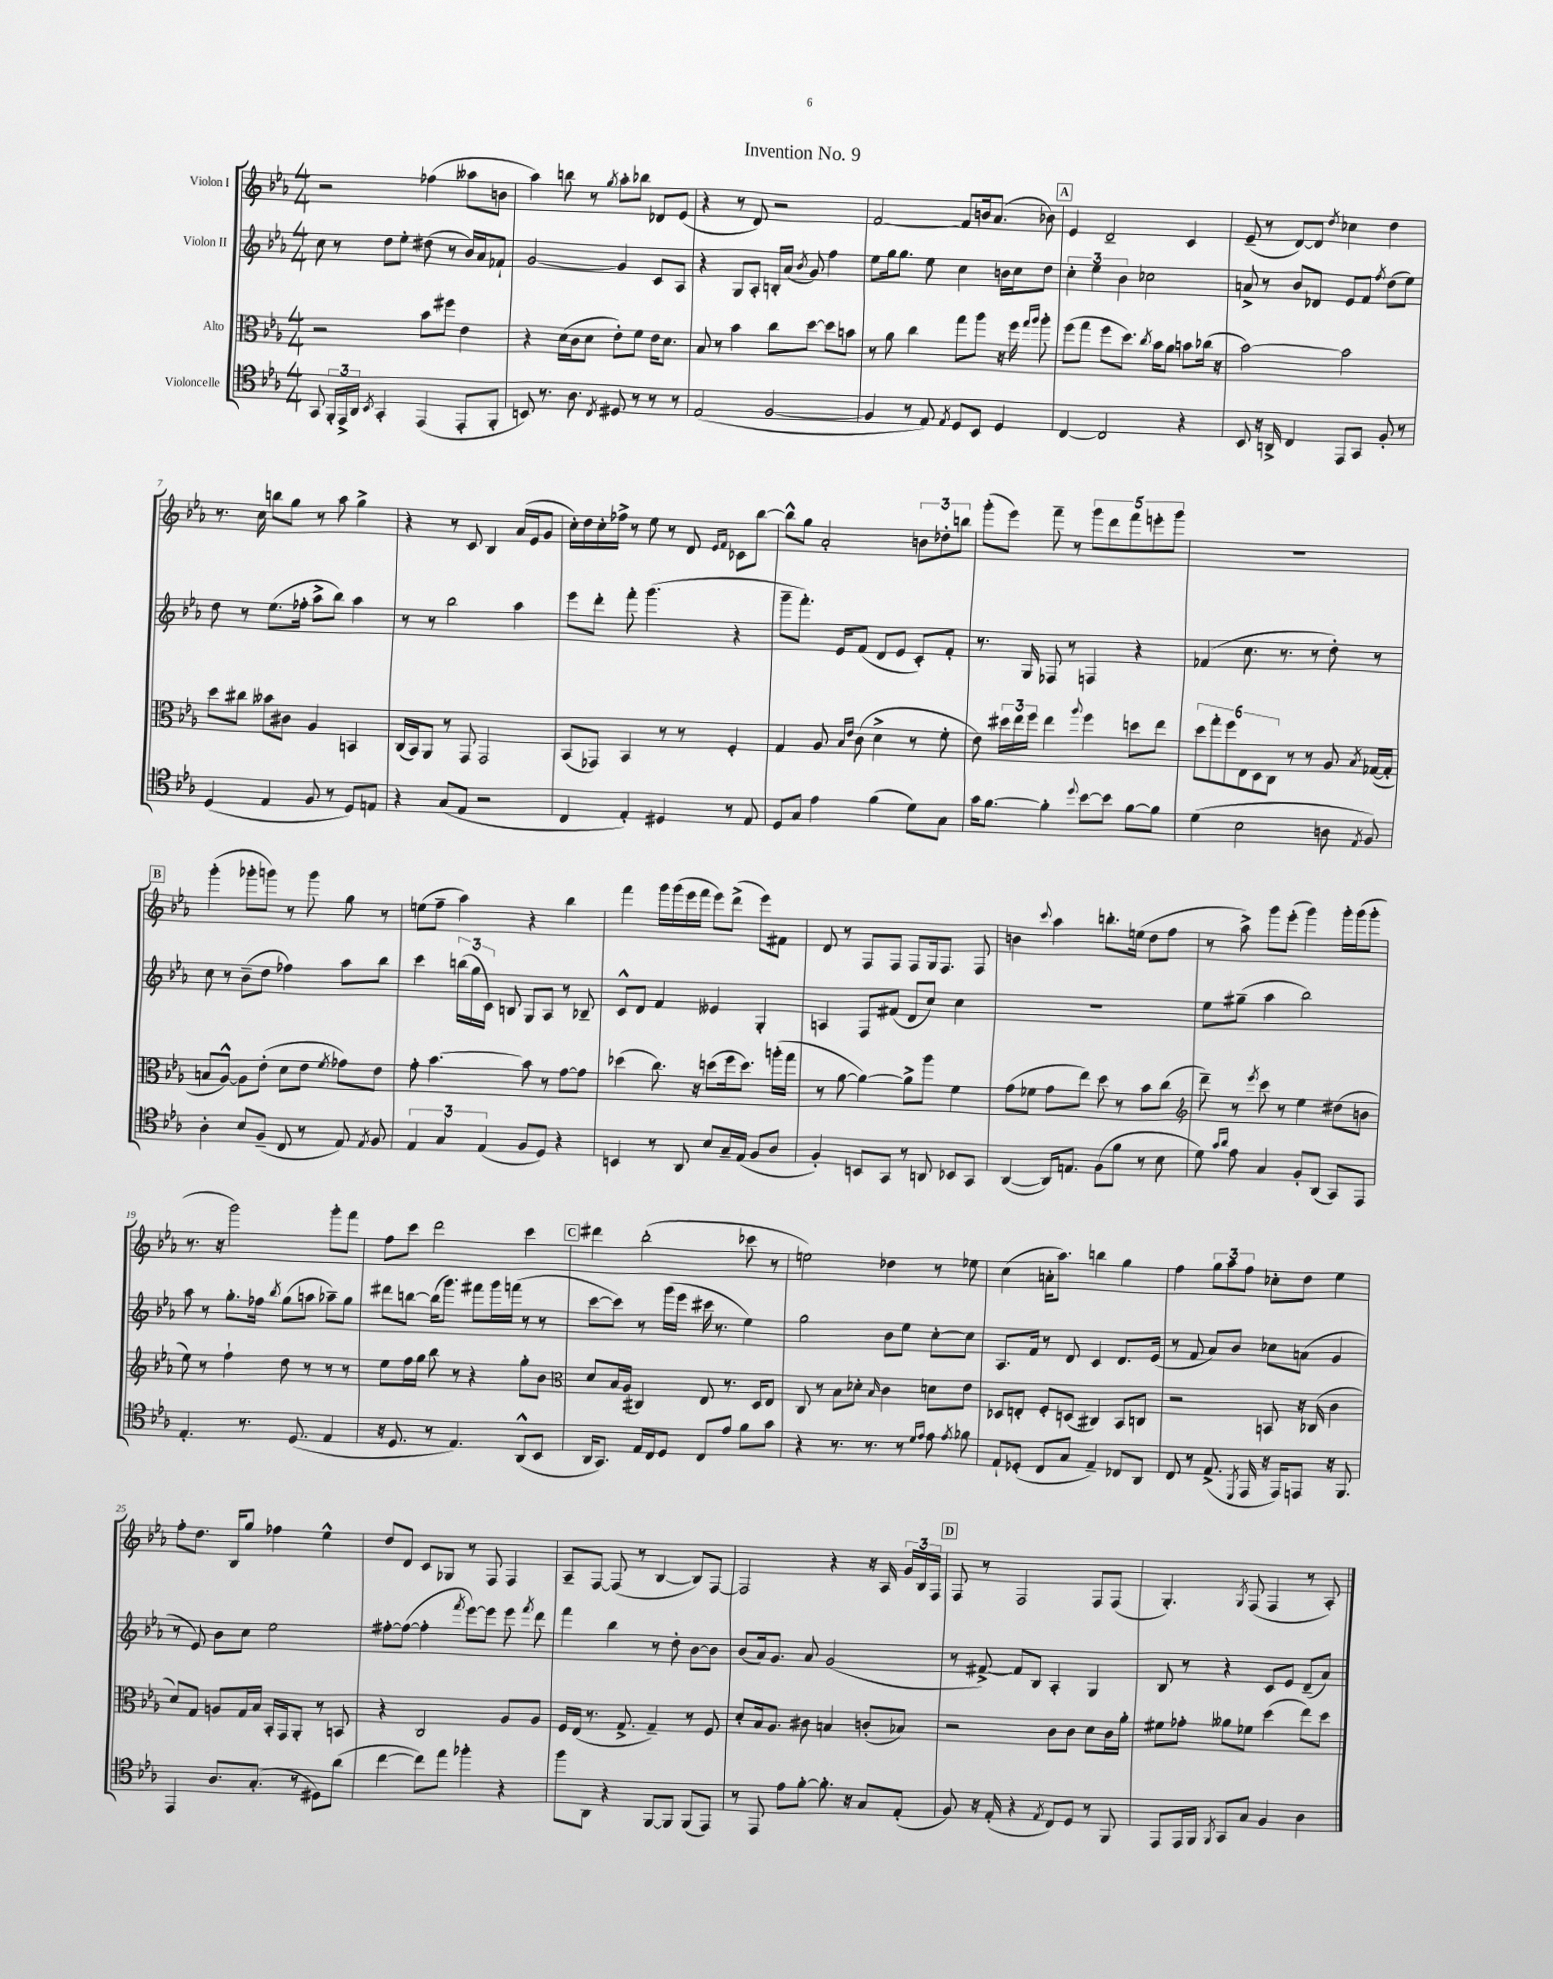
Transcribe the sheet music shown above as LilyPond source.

\header { title = "Invention No. 9" }
<<
\new StaffGroup <<
\new Staff = "s0" \with { instrumentName = "Violon I" } {
    \clef treble \key ees \major \numericTimeSignature \time 4/4
    \autoBeamOff r2 fes''4( aeses''8[ b'8] |
    aes''4) b''8 r8 \acciaccatura { g''8 } aes''8[-. bes''8] des'8[ ees'8]( |
    r4 r8 d'8) r2 |
    f'2~ f'8[ b'16 aes'8.]( bes'8) |
    \mark \markup { \box "A" } ees'4 d'2-- c'4 |
    ees'8--( r8 d'8[~) d'8] \acciaccatura { d''8 } ces''4 d''4 |
    r8. c''16 b''8[ g''8] r8 aes''8 g''4-> |
    r4 r8 c'8 bes4 aes'16[( ees'16 g'8] |
    c''16[-.) d''16 c''16-. fes''16]-> r8 ees''8 r8 d'8 \grace { ees'16[ f'16] } ces'8[ bes''8]~ |
    bes''8[-^ g''8] aes'2-. \tuplet 3/2 { b'8[ des''8-. b''8] } |
    g'''8[-.( ees'''8]) f'''8-- r8 \tuplet 5/4 { g'''8[ d'''8 f'''8 e'''8-. g'''8] } |
    R1 |
    \mark \markup { \box "B" } g'''4-.( ges'''8[-. g'''8]) r8 g'''8 g''8 r8 |
    e''8[( f''8]-- aes''4) r4 bes''4 |
    f'''4 g'''16[ g'''16( ees'''16 f'''16] ees'''8[) d'''8]->( ees'''8[) fis'8] |
    d'8 r8 f8[ f8] f8[ g16 f8.] f8 |
    b'4 \appoggiatura { c'''8 } aes''4 b''8.[-. e''16]( d''8[ f''8] |
    r8 aes''8->) g'''8[ ees'''8]-.( g'''4) g'''16[-. g'''16( g'''8]-. |
    r8. r16 g'''2) g'''8[-. f'''8] |
    f''8[ c'''8] d'''2 c'''4 |
    \mark \markup { \box "C" } dis'''4 bes''2-.( ces'''8 r8 |
    e''2) des''4 r8 ees''8 |
    c''4( a'16[-. aes''8.]) b''4 g''4 |
    f''4 \tuplet 3/2 { g''8[ aes''8 f''8] } ces''8[-. d''8] ees''4 |
    f''8[-. d''8.] bes16[ g''8] fes''4 ees''4-^ |
    d''8[ d'8] c'8[ ges8] r8 f8 f4 |
    aes8[-- f8]~ f8( r8 bes4~ bes8[) f8]~ |
    f2 r4 r16 aes16 \tuplet 3/2 { g'16[ bes16 f16] } |
    \mark \markup { \box "D" } f8 r8 f2 f8[ f8]( |
    g4.-.) \acciaccatura { g8 } f8( f4 r8 aes8-.) \bar "|." |
}
\new Staff = "s1" \with { instrumentName = "Violon II" } {
    \clef treble \key ees \major \numericTimeSignature \time 4/4
    \autoBeamOff c''8 r8 d''8[ ees''8]-. dis''8( r8 bes'16[) aes'16 fes'8]-! |
    g'2~ g'4 c'8[ aes8] |
    r4 g8[ aes8]-. b16[-. aes'16]( \acciaccatura { bes'8 } g'8) f''4 |
    ees''8[ g''16 g''8.] ees''8 c''4 b'16[ c''16 d''8] |
    \mark \markup { \box "A" } \tuplet 3/2 { c''4-. ees''4 bes'4 } ces''2 |
    a'8-> r8 bes'8[ des'8] ees'8[ f'8] \acciaccatura { f''8 } d''8[( ees''8]) |
    d''8 r8 ees''8.[( fes''16]-. aes''8[-> bes''8]) aes''4 |
    r8 r8 bes''2 aes''4 |
    ees'''8[ d'''8]-. f'''8-. g'''4.( r4 |
    g'''8[-- f'''8.]-.) ees'16[ f'8]( d'8[ ees'8] c'8[-.) f'8]-. |
    r8. g16 fes8 r8 f4 r4 |
    fes'4( c''8. r8. r8 d''8-.) r8 |
    \mark \markup { \box "B" } c''8 r8 bes'8[--( d''8] fes''4) aes''8[ bes''8] |
    c'''4 \tuplet 3/2 { b''16[( g''16 c'16]) } b8 g8[ aes8] r8 bes8-- |
    c'8[-^ d'8] f'4 eeses'4 g4-. |
    a4 f8[ fis'8]( d'8[ c''8]) c''4 |
    R1 |
    ees''8[ gis''8]--( aes''4 bes''2) |
    aes''8 r8 g''8.[-. fes''16] \acciaccatura { bes''8 } g''8[( a''8] aes''8[--) g''8] |
    dis'''8[ b''8]~ b''16[( g'''8.]) fis'''8[ g'''16 f'''16]( r8 r8 |
    \mark \markup { \box "C" } c'''8[~ c'''8]) r8 g'''16[( ees'''16] cis'''16 r8. ees''4) |
    g''2 bes'8[ ees''8] c''8[~-. c''8] |
    aes8.[ f'16] r8 d'8 c'4 d'8.[ ees'16]( |
    r8 f'8 aes'8[) bes'8] ces''8[ a'8]( g'4 |
    r8 ees'8) bes'8[ c''8] ees''2 |
    fis''8[~-. fis''8]~( fis''4-. \acciaccatura { f'''8 } ees'''8[~) ees'''8] ees'''8 \acciaccatura { f'''8 } d'''8 |
    f'''4 bes''4 r8 d''8-. bes'8[~ bes'8] |
    bes'8[( aes'16) g'8.] aes'8 g'2( |
    \mark \markup { \box "D" } r8 fis'8~->) fis'8[ bes8] aes4-. g4 |
    bes8 r8 r4 c'8[ ees'8] d'8[--( aes'8]) \bar "|." |
}
\new Staff = "s2" \with { instrumentName = "Alto" } {
    \clef alto \key ees \major \numericTimeSignature \time 4/4
    \autoBeamOff r2 bes'8[ fis''8] ees'4 |
    r4 d'16[( c'16 d'8] ees'8[-.) f'8] ees'16[ d'8.] |
    bes8 r8 bes'4 c''8[ d''8]~ d''8[ b'8] |
    r8 aes'8 c''4 g''8[ aes''8] r16 f''16 \grace { g''16[ aes''16] } aes''8-. |
    \mark \markup { \box "A" } f''8[( g''8] f''8[ d''8.]) \acciaccatura { c''8 } bes'16[ aes'8] b'8[ ces''16]( r16 |
    bes'2~) bes'2 |
    d''8[ cis''8] beses'8[ cis'8] aes4 b,4 |
    c16[( bes,16) aes,8] r8 g,8 g,2 |
    bes,8[( ges,8]) bes,4 r8 r8 f4-. |
    g4 aes8 \grace { bes16[ ees'16] } c'8( d'4-> r8 f'8-. |
    ees'8) \tuplet 3/2 { dis''16[ ees''16 f''16] } ees''4 \appoggiatura { aes''8 } f''4 d''8[ ees''8] |
    \tuplet 6/4 { d''8[ g''8-. f''8 ees8 d8 c8] } r8 r8 aes8 \acciaccatura { bes8 } ges16[~( ges16]-. |
    \mark \markup { \box "B" } b8[ aes8]~-^) aes8[ ees'8]-.( d'8[ ees'8] \acciaccatura { f'8 } ges'8[) ees'8] |
    g'8-. bes'4.~ bes'8 r8 g'8[~ g'8] |
    des''4( c''8.) r16 d''8[( f''16 d''8.]) a''16[-.( g''16] |
    r8 aes'8~ aes'4~) aes'8[-> aes''8] f'4 |
    g'8[( fes'8] g'8[ ees''8]) d''8 r8 bes'8[ c''8]( |
    \clef treble d'''8--) r8 \acciaccatura { ees'''8 } c'''8 r8 ees''4 dis''8[( b'8] |
    ees''8) r8 f''4-! d''8 r8 r8 r8 |
    ees''8[ f''16 g''16] bes''8 r8 r4 g''8[-. bes'8] |
    \mark \markup { \box "C" } \clef alto d'8[ bes16 aes16]( cis4) ees8 r8. d16[ ees8] |
    c8 r8 bes8[ des'8]-. \grace { bes16 } c'4 d'8[ ees'8] |
    des8[ e8]-. f8[-. d8]( cis4) bes,8[ c8] |
    r2 b,8 r16 ces16( c'4 |
    d'8[) g8] a8[ g16 bes16] bes,16[-. g,16 aes,8]-. r8 b,8 |
    r4 c2 aes8[ aes8] |
    f16[ ees16]( r8. g8.-> g4--) r8 f8 |
    d'8[-. bes16 aes8.] cis'8 b4 c'8[-.( bes8]) |
    \mark \markup { \box "D" } r2 c'8[ c'8] d'8[ c'16 aes'16]-. |
    fis'8[ ges'8]-. aeses'8[ fes'8] d''4( ees''8[) d''8] \bar "|." |
}
\new Staff = "s3" \with { instrumentName = "Violoncelle" } {
    \clef tenor \key ees \major \numericTimeSignature \time 4/4
    \autoBeamOff g,8 \tuplet 3/2 { f,16[-. ees,16-> aes,16] } \acciaccatura { bes,8 } g,4-. ees,4( ees,8[-. f,8]-. |
    b,8) r8. aes8. \acciaccatura { c8 } dis8 r8 r8 r8 |
    ees2( f2~ |
    f4 r8 ees8) \acciaccatura { ees8 } d8[ bes,8] d4 |
    \mark \markup { \box "A" } c4~ c2 r4 |
    bes,8 r16 a,16-> c4 ees,8[ g,8] f8-. r8 |
    d4( ees4 f8 r8 d8[) e8] |
    r4 g8[( ees8] r2 |
    c4 ees4-.) dis4 r8 ees8 |
    d8[ g8] ees'4 f'4( d'8[) g8] |
    g'16[ f'8.]~ f'4-. \appoggiatura { d''8 } bes'8[~ bes'8] f'8[~ f'8] |
    d'4( bes2 a8 \acciaccatura { ees8 } f8) |
    \mark \markup { \box "B" } aes4-. bes8[ f8]--( c8 r8 ees8) \acciaccatura { ees8 } f8 |
    \tuplet 3/2 { ees4 g4 ees4( } f8[ d8]) r4 |
    b,4 r8 aes,8 bes8[ g16-- ees16]( f8[ aes8] |
    f4-.) b,8[ g,8] r8 a,8 bes,8[ g,8] |
    aes,4~( aes,16[) e8.] f8[( f'8] r8 bes8 |
    d'8) \grace { g'16[ aes'16] } ees'8 g4 f8[-. aes,8]( g,8[) ees,8] |
    ees4.-. r8. d8.( ees4 |
    r16 d8. r8 ees4.) aes,8[-^( bes,8] |
    \mark \markup { \box "C" } aes,16[ g,8.]) ees16[ c16 d8] c8[ ees'8] f'8[ g'8] |
    r4 r8. r8. r8 \grace { d'16[ ees'16] } ees'8 \acciaccatura { ees'8 } fes'8 |
    ees8[-! des8]-.( c8[ g8] ees4--) ces8[ aes,8] |
    c8 r8 ees8.->( \acciaccatura { d,8 } ees,16 r16 ees,16[) e,8] r16 f,8. |
    ees,4 aes8.[ g8.]-.( r8 dis8[) aes'8]( |
    c''4~ c''8[) ees''8] fes''4-. r4 |
    f''8[ aes,8] r4 f,8[~ f,8] f,8[( ees,8]) |
    r8 ees,8 ees'8[ f'8]~-. f'8.-. r16 g8[ ees8]-.( |
    \mark \markup { \box "D" } f8) r16 ees16-.( r4 \acciaccatura { ees8 } c8[) d8] r8 f,8 |
    ees,8[ ees,16 f,16] \acciaccatura { f,8 } g,8[ g8] f4 aes4 \bar "|." |
}
>>
>>
